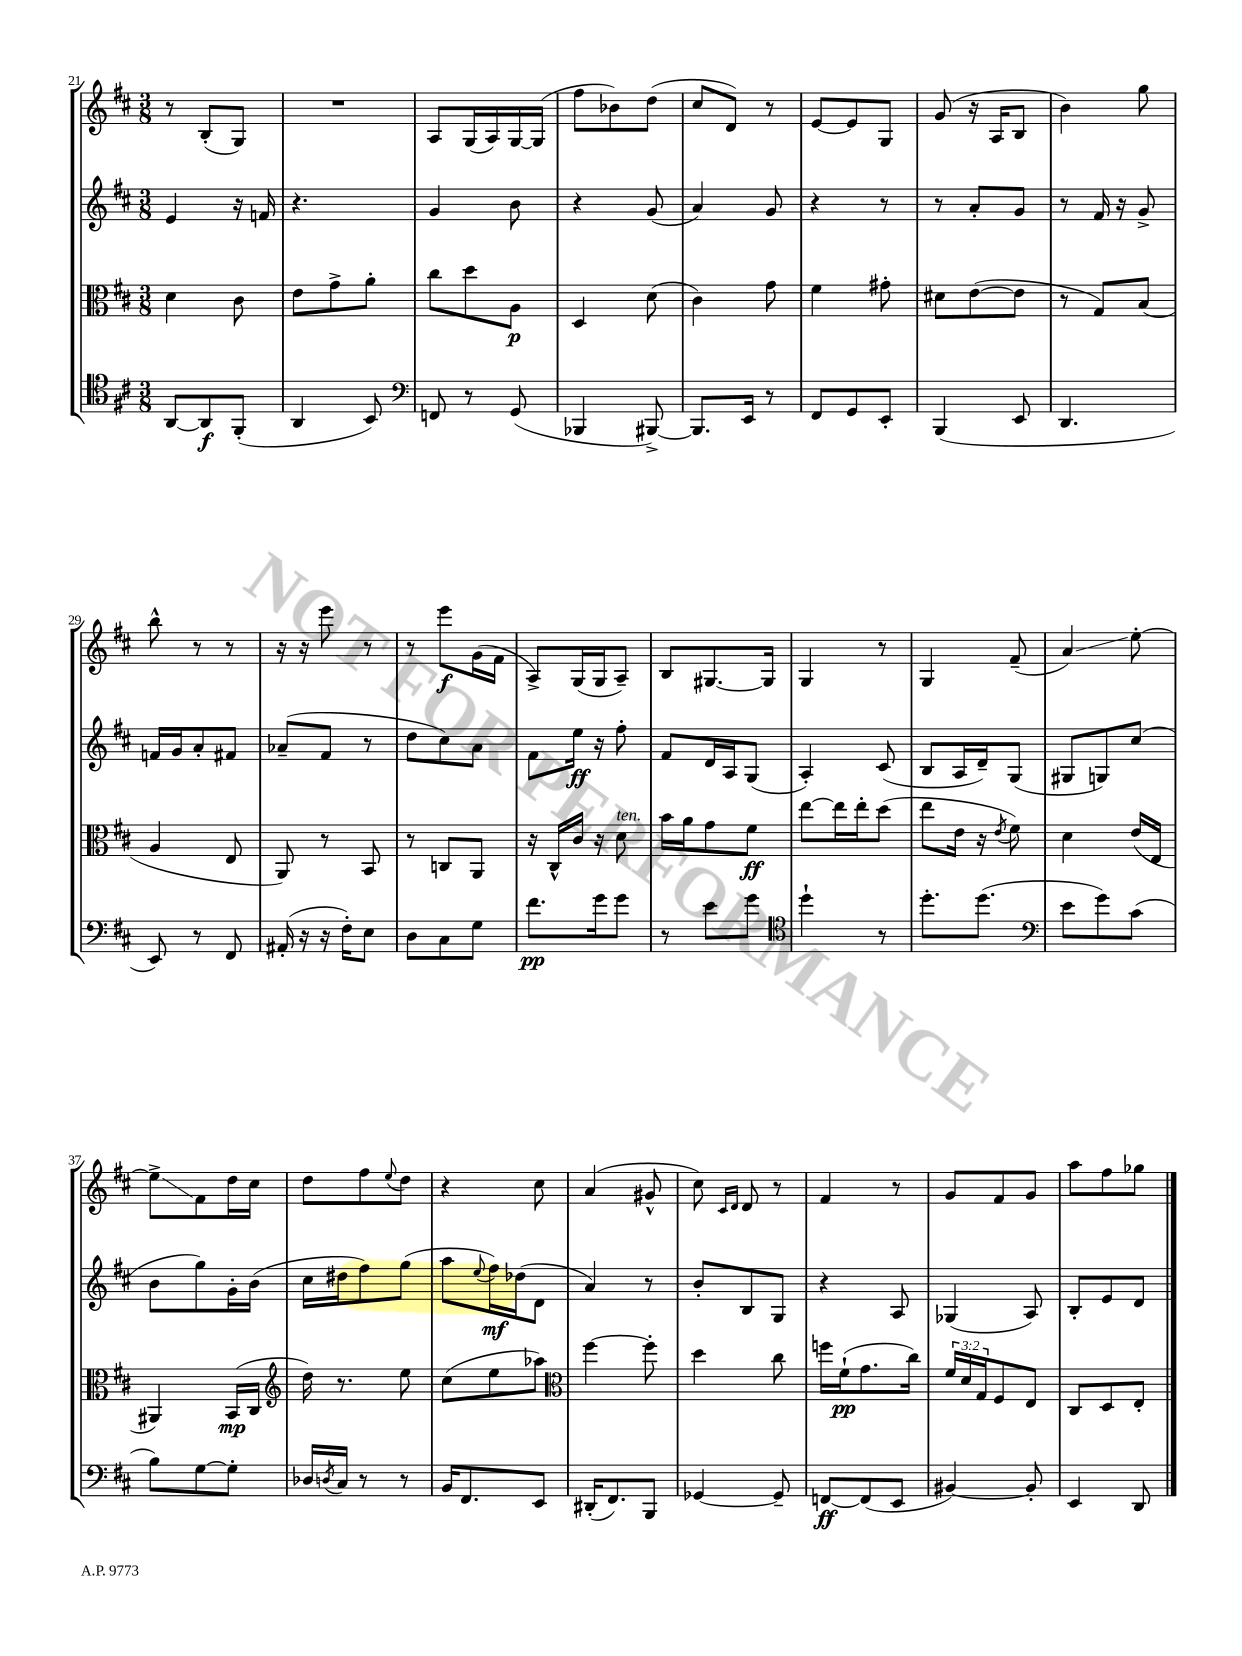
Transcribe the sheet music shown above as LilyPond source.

<<
\new StaffGroup <<
\new Staff = "s0" {
    \clef treble \key d \major \numericTimeSignature \time 3/8
    r8 b8-.( g8) |
    R4. |
    a8 g16( a16) g16~ g16( |
    fis''8 bes'8) d''8( |
    cis''8 d'8) r8 |
    e'8~ e'8 g8 |
    g'8( r16 a16 b8 |
    b'4) g''8 |
    b''8-^ r8 r8 |
    r16 r16 e'''8 r8 |
    r8 e'''8\f g'16( fis'16 |
    a8->) g16( g16 a8--) |
    b8 gis8.~ gis16 |
    g4 r8 |
    g4 fis'8--( |
    a'4\glissando) e''8~-. |
    e''8->\glissando fis'8 d''16 cis''16 |
    d''8 fis''8 \appoggiatura { e''8 } d''8 |
    r4 cis''8 |
    a'4( gis'8-^ |
    cis''8) \grace { cis'16 d'16 } d'8 r8 |
    fis'4 r8 |
    g'8 fis'8 g'8 |
    a''8 fis''8 ges''8 \bar "|." |
}
\new Staff = "s1" {
    \clef treble \key d \major \numericTimeSignature \time 3/8
    e'4 r16 f'16 |
    r4. |
    g'4 b'8 |
    r4 g'8( |
    a'4) g'8 |
    r4 r8 |
    r8 a'8-. g'8 |
    r8 fis'16 r16 g'8-> |
    f'16 g'16 a'8-. fis'8 |
    aes'8--( fis'8 r8 |
    d''8 cis''8) a'8 |
    fis'8 e''16\ff r16 fis''8-. |
    fis'8 d'16 a16 g8( |
    a4-.) cis'8( |
    b8 a16 d'16--) g8( |
    gis8 g8) cis''8( |
    b'8 g''8) g'16-. b'16( |
    cis''16 dis''16 fis''8) g''8( |
    a''8 \appoggiatura { e''8 } fis''16\mf) des''16( d'8 |
    a'4) r8 |
    b'8-. b8 g8 |
    r4 a8 |
    ges4( a8) |
    b8-. e'8 d'8 \bar "|." |
}
\new Staff = "s2" {
    \clef alto \key d \major \numericTimeSignature \time 3/8 \override Staff.TupletNumber.text = #tuplet-number::calc-fraction-text
    d'4 cis'8 |
    e'8 g'8-> a'8-. |
    cis''8 d''8 a8\p |
    d4 d'8( |
    cis'4) g'8 |
    fis'4 gis'8-. |
    dis'8 e'8~( e'8 |
    r8 g8) b8( |
    a4 e8 |
    a,8) r8 b,8 |
    r8 c8 a,8 |
    r16 cis16-^ cis'16 r16 d'8^\markup { \italic "ten." } |
    b'16 a'16 g'8 fis'8\ff |
    e''8~ e''16 e''16-. d''8( |
    e''8 e'16 r16 \acciaccatura { e'8 } fis'8) |
    d'4 e'16( e16 |
    ais,4) b,16\mp( cis16 |
    \clef treble d''16) r8. e''8 |
    cis''8( e''8 aes''8) |
    \clef alto fis''4~ fis''8-. |
    d''4 cis''8 |
    f''16 fis'16-!\pp( g'8. cis''16) |
    \tuplet 3/2 { fis'16 d'16 g16 } fis8 e8 |
    cis8 d8 e8-. \bar "|." |
}
\new Staff = "s3" {
    \clef tenor \key d \major \numericTimeSignature \time 3/8
    a,8~ a,8\f fis,8-.( |
    a,4 b,8) |
    \clef bass f,8 r8 g,8( |
    bes,,4 bis,,8~->) |
    bis,,8. e,16 r8 |
    fis,8 g,8 e,8-. |
    b,,4( e,8 |
    d,4. |
    e,8) r8 fis,8 |
    ais,16-.( r16 r16 fis16-.) e8 |
    d8 cis8 g8 |
    fis'8.\pp g'16 g'8 |
    r8 e'8 g'8 |
    \clef tenor d''4-! r8 |
    d''8.-. d''8.( |
    \clef bass e'8 g'8) cis'8( |
    b8) g8~ g8-. |
    des16 \acciaccatura { d8 } cis16 r8 r8 |
    b,16 fis,8. e,8 |
    dis,16-.( fis,8.) b,,8 |
    ges,4~ ges,8-- |
    f,8~\ff f,8( e,8 |
    bis,4~) bis,8-. |
    e,4 d,8 \bar "|." |
}
>>
>>
\layout { \context { \Score currentBarNumber = #21 } }
